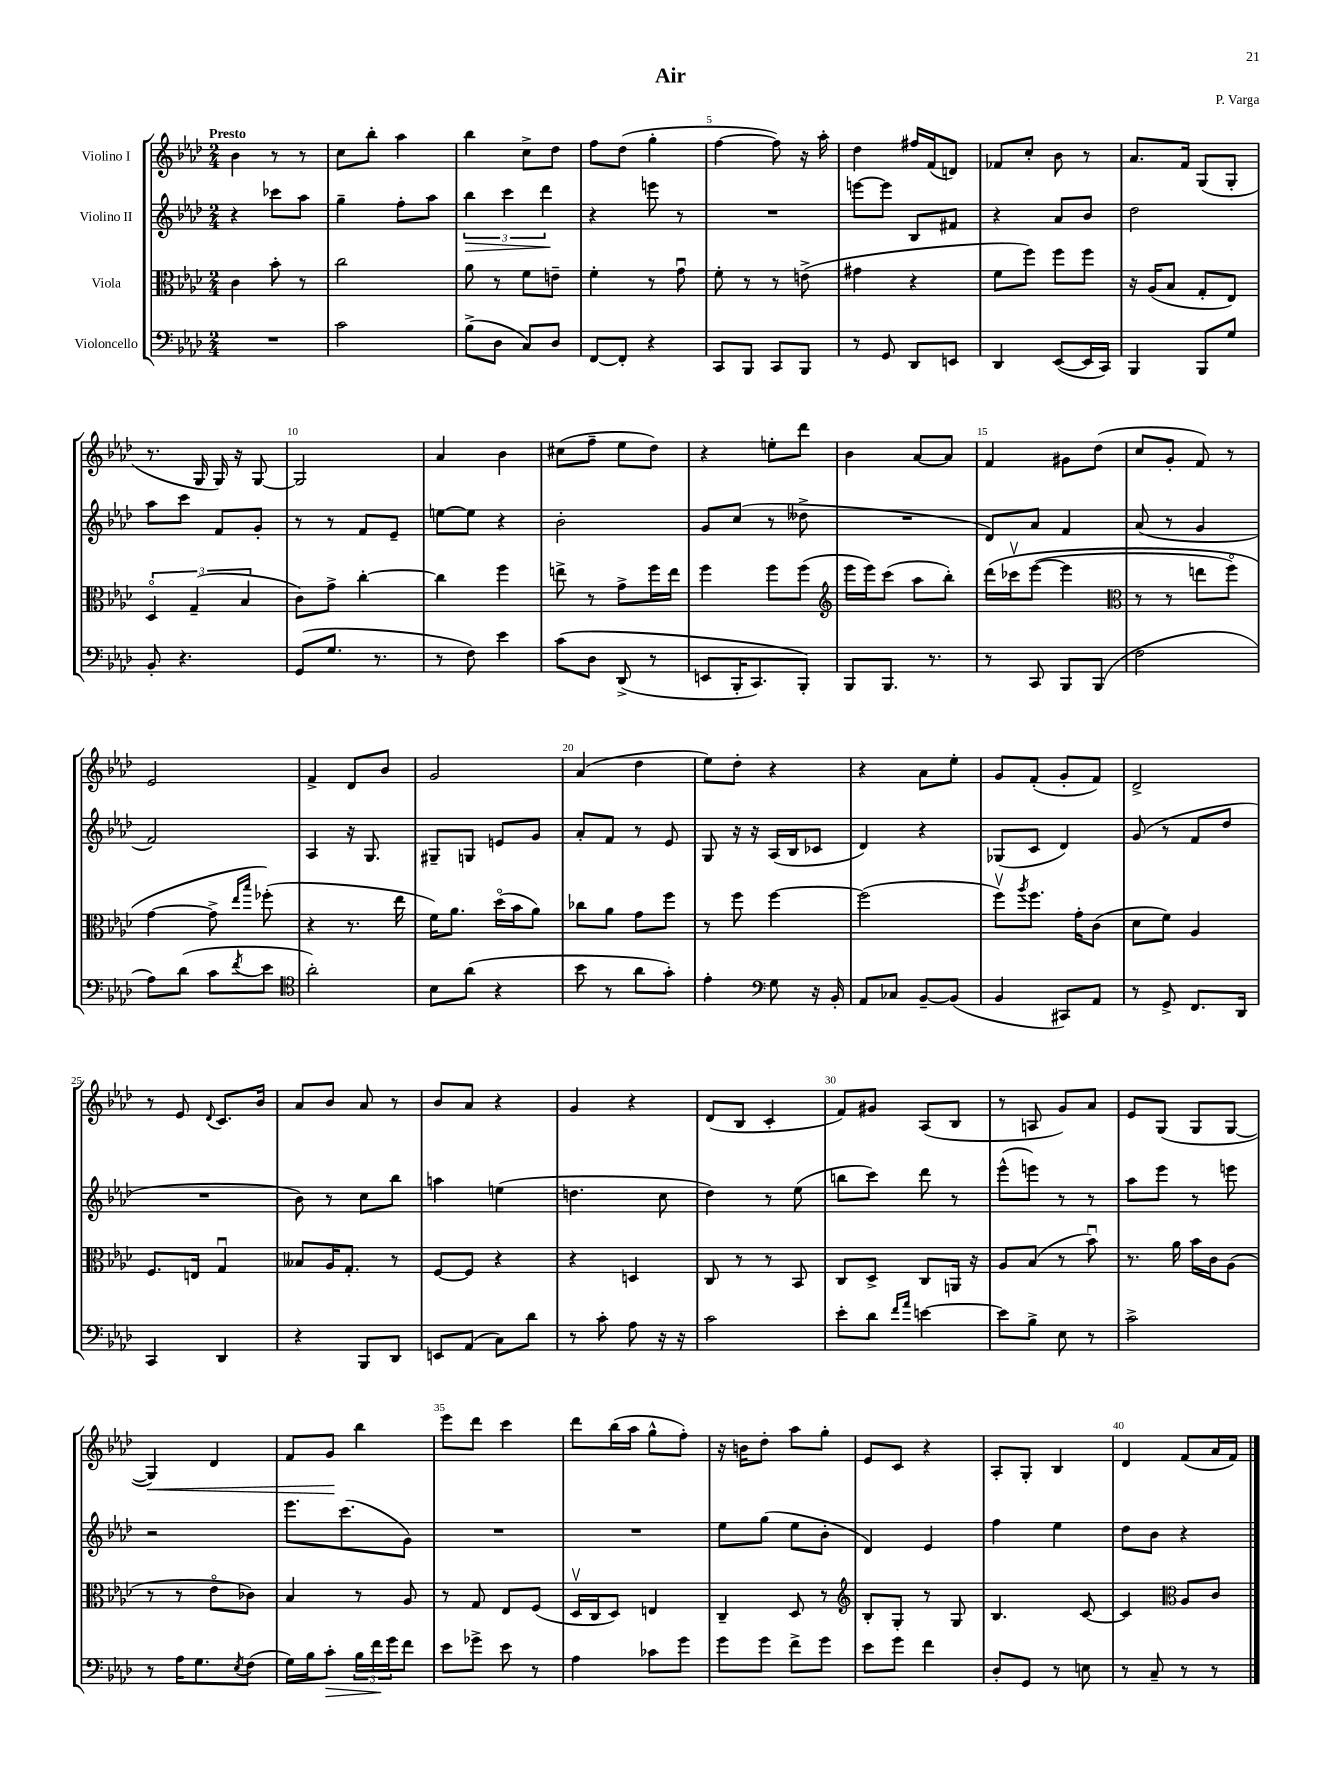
\header { title = "Air" composer = "P. Varga" }
<<
\new StaffGroup <<
\new Staff = "s0" \with { instrumentName = "Violino I" } {
    \clef treble \key aes \major \numericTimeSignature \time 2/4 \tempo "Presto"
    bes'4 r8 r8 |
    c''8 bes''8-. aes''4 |
    bes''4 c''8-> des''8 |
    f''8 des''8( g''4-. |
    f''4~ f''8) r16 aes''16-. |
    des''4 fis''16 f'16( d'8) |
    fes'8 c''8-. bes'8 r8 |
    aes'8. f'16 g8( g8-. |
    r8. g16 g16) r16 g8~ |
    g2 |
    aes'4 bes'4 |
    cis''8( f''8-- ees''8 des''8) |
    r4 e''8-. des'''8 |
    bes'4 aes'8~ aes'8 |
    f'4 gis'8 des''8( |
    c''8 g'8-. f'8) r8 |
    ees'2 |
    f'4-> des'8 bes'8 |
    g'2 |
    aes'4( des''4 |
    ees''8) des''8-. r4 |
    r4 aes'8 ees''8-. |
    g'8 f'8-.( g'8-. f'8) |
    des'2-> |
    r8 ees'8 \appoggiatura { des'8 } c'8. bes'16 |
    aes'8 bes'8 aes'8 r8 |
    bes'8 aes'8 r4 |
    g'4 r4 |
    des'8( bes8 c'4-. |
    f'8) gis'8 aes8( bes8 |
    r8 a8 g'8) aes'8 |
    ees'8 g8( g8 g8~ |
    g4\<) des'4 |
    f'8 g'8\! bes''4 |
    ees'''8 des'''8 c'''4 |
    des'''8 bes''16( aes''16 g''8-^ f''8-.) |
    r16 b'16 des''8-. aes''8 g''8-. |
    ees'8 c'8 r4 |
    aes8-. g8-. bes4 |
    des'4 f'8( aes'16 f'16) \bar "|." |
}
\new Staff = "s1" \with { instrumentName = "Violino II" } {
    \clef treble \key aes \major \numericTimeSignature \time 2/4
    r4 ces'''8 aes''8 |
    g''4-- f''8-. aes''8 |
    \tuplet 3/2 { bes''4\> c'''4 des'''4\! } |
    r4 e'''8 r8 |
    R2 |
    e'''8~ e'''8 bes8 fis'8 |
    r4 aes'8 bes'8 |
    des''2 |
    aes''8 c'''8 f'8 g'8-. |
    r8 r8 f'8 ees'8-- |
    e''8~ e''8 r4 |
    bes'2-. |
    g'8 c''8( r8 deses''8-> |
    R2 |
    des'8) aes'8 f'4 |
    aes'8( r8 g'4 |
    f'2) |
    aes4 r16 g8. |
    gis8-- g8 e'8 g'8 |
    aes'8-. f'8 r8 ees'8 |
    g8 r16 r16 aes16( bes16 ces'8 |
    des'4) r4 |
    ges8( c'8 des'4) |
    g'8( r8 f'8 des''8 |
    R2 |
    bes'8) r8 c''8 bes''8 |
    a''4 e''4( |
    d''4. c''8 |
    des''4) r8 ees''8( |
    b''8 c'''8) des'''8 r8 |
    ees'''8-^( e'''8) r8 r8 |
    aes''8 ees'''8 r8 e'''8 |
    r2 |
    ees'''8. c'''8.( g'8) |
    R2 |
    R2 |
    ees''8 g''8( ees''8 bes'8-. |
    des'4) ees'4 |
    f''4 ees''4 |
    des''8 bes'8 r4 \bar "|." |
}
\new Staff = "s2" \with { instrumentName = "Viola" } {
    \clef alto \key aes \major \numericTimeSignature \time 2/4
    c'4 bes'8-. r8 |
    c''2 |
    aes'8 r8 f'8 e'8-- |
    f'4-. r8 g'8\downbow |
    f'8-. r8 r8 e'8->( |
    gis'4 r4 |
    f'8 f''8) f''8 f''8 |
    r16 aes16( bes8 g8-. ees8) |
    \tuplet 3/2 { des4\flageolet g4--( bes4 } |
    c'8) g'8-> c''4~-. |
    c''4 f''4 |
    e''8-> r8 g'8-> f''16 e''16 |
    f''4 f''8 f''8( |
    \clef treble ees'''16 ees'''16) c'''8( aes''8 bes''8-.) |
    des'''16\( ces'''16\upbow ees'''8~( ees'''4 |
    \clef alto r8 r8 e''8 f''8\flageolet) |
    g'4~ g'8-> \grace { ees''16 bes''16 } fes''8-.(\) |
    r4 r8. ees''16 |
    f'16) aes'8. des''16\flageolet( bes'16 aes'8) |
    ces''8 aes'8 g'8 f''8 |
    r8 f''8 f''4~ |
    f''2( |
    f''8\upbow) \acciaccatura { aes''8 } f''8. g'16-. c'8( |
    des'8 f'8) aes4 |
    f8. e16 g4\downbow |
    beses8 aes16 g8.-. r8 |
    f8~ f8 r4 |
    r4 d4 |
    c8 r8 r8 bes,8 |
    c8 des8-> c8 a,16 r16 |
    aes8 bes8( r8 bes'8\downbow) |
    r8. aes'16 bes'16 c'16 aes8( |
    r8 r8 ees'8\flageolet ces'8) |
    bes4 r8 aes8 |
    r8 g8 ees8 f8( |
    des16\upbow c16 des8) e4 |
    c4-- des8 r8 |
    \clef treble bes8-. g8-. r8 g8 |
    bes4. c'8~ |
    c'4 \clef alto aes8 c'8 \bar "|." |
}
\new Staff = "s3" \with { instrumentName = "Violoncello" } {
    \clef bass \key aes \major \numericTimeSignature \time 2/4
    R2 |
    c'2 |
    bes8->( des8 c8) des8 |
    f,8~ f,8-. r4 |
    c,8 bes,,8 c,8 bes,,8 |
    r8 g,8 des,8 e,8 |
    des,4 ees,8~( ees,16 c,16) |
    bes,,4 bes,,8 g8 |
    bes,8-. r4. |
    g,8( g8. r8. |
    r8 f8) ees'4 |
    c'8\( des8 des,8->( r8 |
    e,8 bes,,16-. c,8.) bes,,8-.\) |
    bes,,8 bes,,8. r8. |
    r8 c,8 bes,,8 bes,,8( |
    f2 |
    aes8) des'8( c'8 \acciaccatura { f'8 } ees'8 |
    \clef tenor aes'2-.) |
    bes8 aes'8( r4 |
    bes'8 r8 aes'8 g'8-.) |
    ees'4-. \clef bass g8 r16 bes,16-. |
    aes,8 ces8 bes,8~-- bes,8( |
    bes,4 cis,8) aes,8 |
    r8 g,8-> f,8. des,16 |
    c,4 des,4 |
    r4 bes,,8 des,8 |
    e,8 aes,8( c8) des'8 |
    r8 c'8-. aes8 r16 r16 |
    c'2 |
    ees'8-. des'8 \grace { f'16 aes'16 } e'4~ |
    e'8 bes8-> ees8 r8 |
    c'2-> |
    r8 aes16 g8. \acciaccatura { ees8 } f8( |
    g16) bes16 c'8-.\> \tuplet 3/2 { bes16 f'16\! g'16 } f'8 |
    ees'8 ges'8-> ees'8 r8 |
    aes4 ces'8 g'8 |
    g'8 g'8 f'8-> g'8 |
    ees'8 g'8 f'4 |
    des8-. g,8 r8 e8 |
    r8 c8-- r8 r8 \bar "|." |
}
>>
>>
\layout { \context { \Score \override BarNumber.break-visibility = ##(#f #t #t) barNumberVisibility = #(every-nth-bar-number-visible 5) } }
